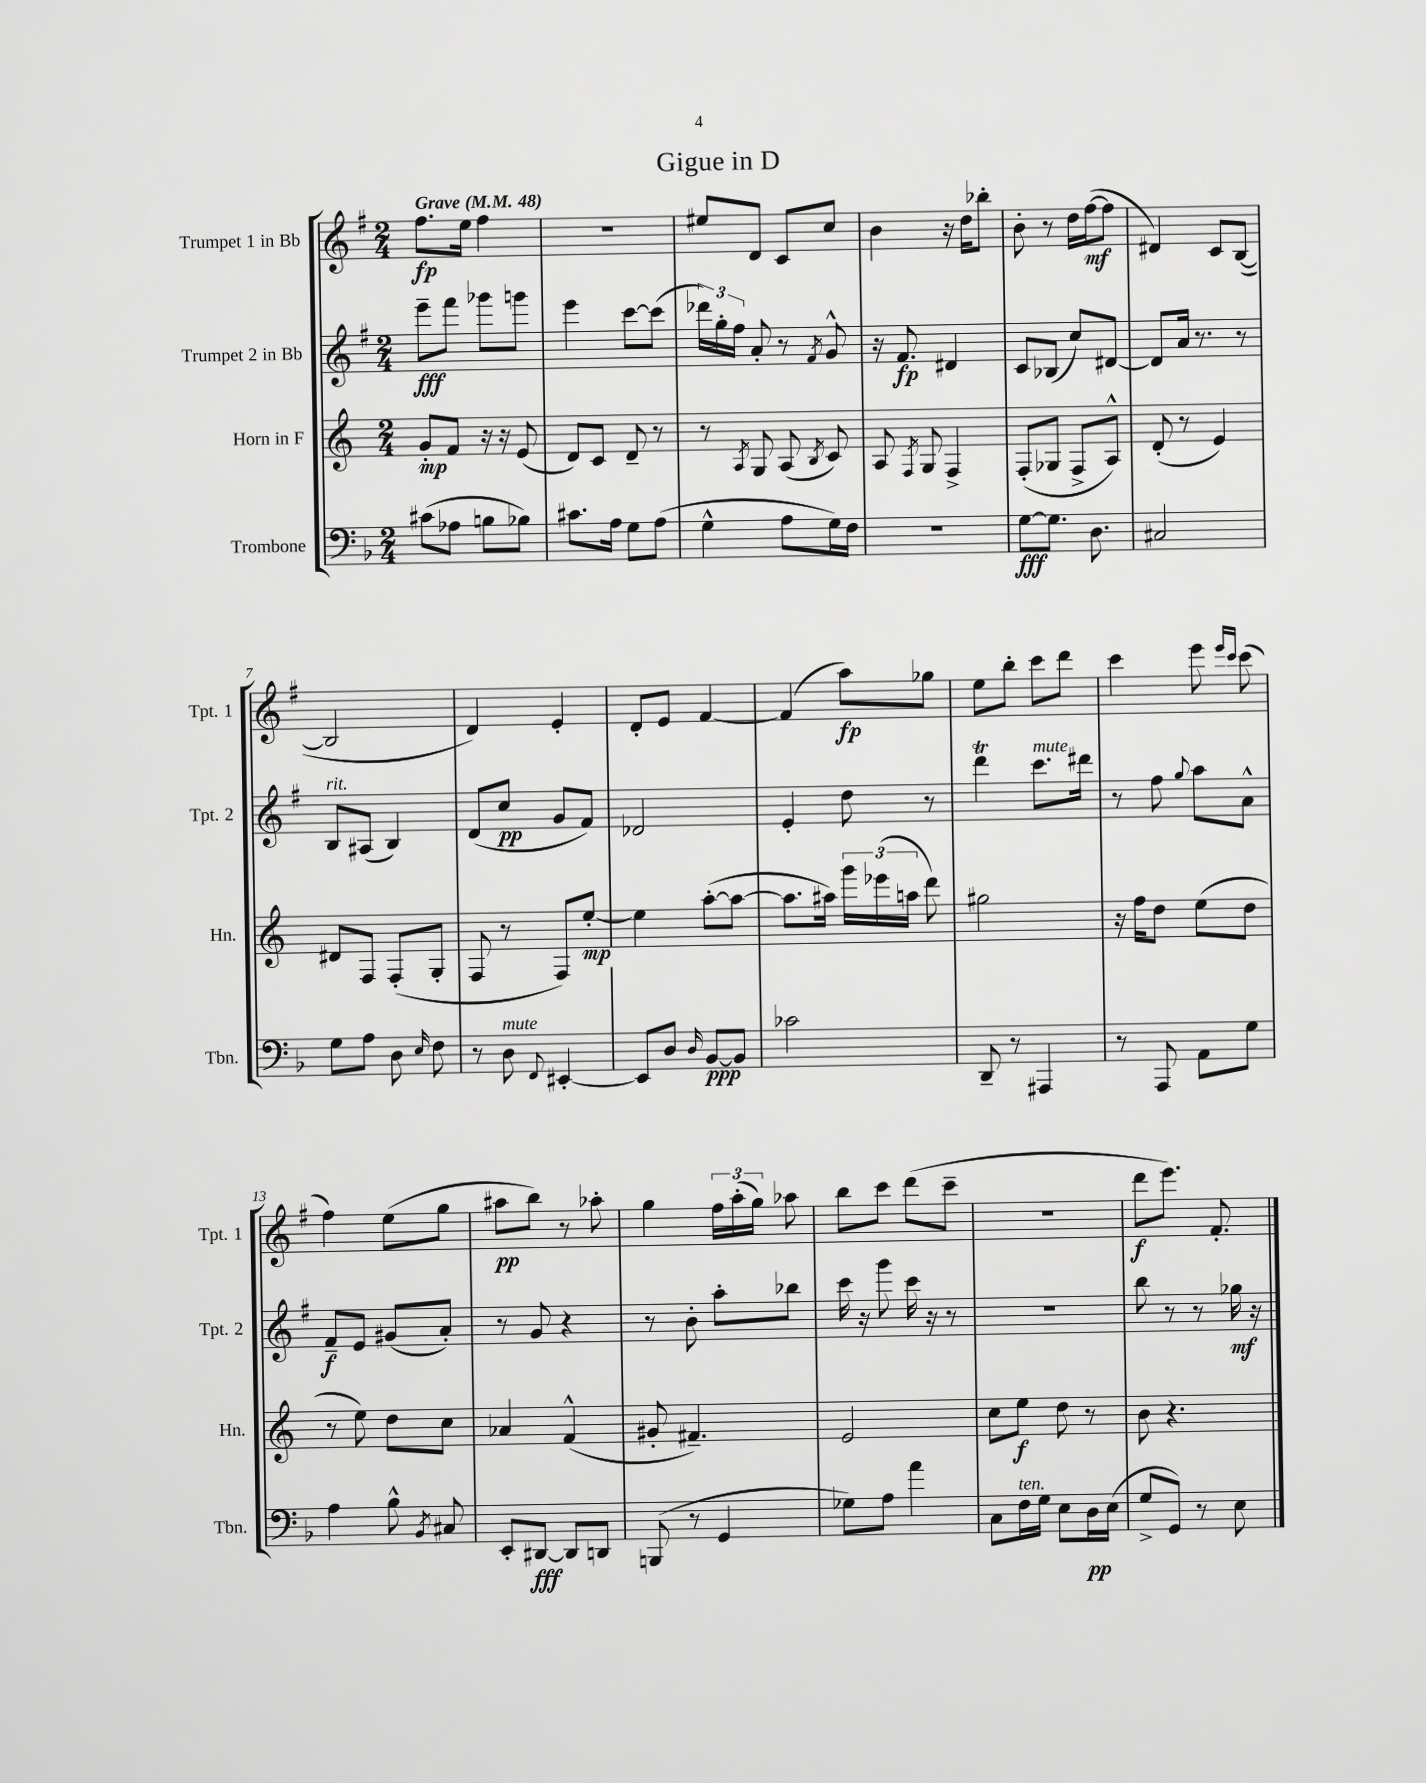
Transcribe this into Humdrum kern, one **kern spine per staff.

**kern	**dynam	**kern	**dynam	**kern	**dynam	**kern	**dynam
*part4	*part4	*part3	*part3	*part2	*part2	*part1	*part1
*staff4	*staff4	*staff3	*staff3	*staff2	*staff2	*staff1	*staff1
*I"Trombone	*	*I"Horn in F	*	*I"Trumpet 2 in Bb	*	*I"Trumpet 1 in Bb	*
*I'Tbn.	*	*I'Hn.	*	*I'Tpt. 2	*	*I'Tpt. 1	*
*clefF4	*	*clefG2	*	*clefG2	*	*clefG2	*
*k[b-]	*	*k[]	*	*k[f#]	*	*k[f#]	*
*M2/4	*	*M2/4	*	*M2/4	*	*M2/4	*
*MM48	*	*MM48	*	*MM48	*	*MM48	*
=1	=1	=1	=1	=1	=1	=1	=1
!	!	!	!	!	!	!LO:TX:a:B:t=Grave	!
(8c#X\L	.	8g'/L	mp	8eee~\L	fff	8.ff#\L	fp
8A-X\J	.	8f/J	.	8fff#\J	.	.	.
.	.	.	.	.	.	16ee\Jk	.
8Bn\L	.	16r	.	8ggg-X\L	.	4ff#\	.
.	.	16r	.	.	.	.	.
8B-X\J)	.	(8e/	.	8gggn\J	.	.	.
=2	=2	=2	=2	=2	=2	=2	=2
8.c#X\L	.	8d/L)	.	4eee\	.	2r	.
.	.	8c/J	.	.	.	.	.
16A\Jk	.	.	.	.	.	.	.
8G\L	.	8d~/	.	[8ccc\L	.	.	.
(8A\J	.	8r	.	(8ccc\J]	.	.	.
=3	=3	=3	=3	=3	=3	=3	=3
4G^^\	.	8r	.	24ddd-X\LL)	.	8ee#X/L	.
.	.	.	.	24gg'\	.	.	.
.	.	.	.	24ff#\JJ	.	.	.
.	.	8qA/	.	.	.	.	.
.	.	8G/	.	8a'/	.	8d/J	.
8A\L	.	(8A/	.	8r	.	8c/L	.
.	.	8qB/	.	8qf#/	.	.	.
16G\L)	.	8c/)	.	8g^^/	.	8cc/J	.
16F\JJ	.	.	.	.	.	.	.
=4	=4	=4	=4	=4	=4	=4	=4
2r	.	8A/	.	16r	.	4b\	.
.	.	.	.	8.f#/	fp	.	.
.	.	8qF/	.	.	.	.	.
.	.	8G/	.	.	.	.	.
.	.	4F^/	.	4d#X/	.	16r	.
.	.	.	.	.	.	16dd\KL	.
.	.	.	.	.	.	8bb-X'\J	.
=5	=5	=5	=5	=5	=5	=5	=5
[8G\L	fff	(8F'/L	.	8c/L	.	8b'\	.
8.G\J]	.	8G-X/J	.	(8B-X/J	.	8r	.
.	.	8F^/L	.	8cc/L)	.	16dd\LL	.
8.D\	.	.	.	.	.	([16ff#\J	mf
.	.	8A^^/J)	.	[8d#X/J	.	8ff#\J]	.
=6	=6	=6	=6	=6	=6	=6	=6
2C#X/	.	(8d'/	.	8d#/L]	.	4d#X/)	.
.	.	8r	.	16a/Jk	.	.	.
.	.	.	.	8.r	.	.	.
.	.	4e/)	.	.	.	8c/L	.
.	.	.	.	8r	.	([8B/J	.
!!LO:LB:g=z
=7	=7	=7	=7	=7	=7	=7	=7
!	!	!	!	!LO:TX:a:i:t=rit.	!	!	!
8G\L	.	8d#X/L	.	8B/L	.	2B/]	.
8A\J	.	8F/J	.	(8A#X/J	.	.	.
8D\	.	(8F'/L	.	4B/)	.	.	.
16qqE/	.	.	.	.	.	.	.
8F\	.	8G'/J	.	.	.	.	.
=8	=8	=8	=8	=8	=8	=8	=8
8r	.	8F/	.	(8d/L	.	4d/)	.
!LO:TX:a:i:t=mute	!	!	!	!	!	!	!
8D\	.	8r	.	8cc/J	pp	.	.
8qqFF/	.	.	.	.	.	.	.
[4EE#X'/	.	8F/L)	.	8g/L	.	4e'/	.
.	.	[8ee'/J	mp	8f#/J)	.	.	.
=9	=9	=9	=9	=9	=9	=9	=9
8EE#/L]	.	4ee\]	.	2d-X/	.	8d'/L	.
8D/J	.	.	.	.	.	8e/J	.
16qqD/	.	.	.	.	.	.	.
[8BB-/L	ppp	([8aa'\L	.	.	.	[4f#/	.
8BB-/J]	.	8aa\J_	.	.	.	.	.
=10	=10	=10	=10	=10	=10	=10	=10
2c-X\	.	8.aa\L]	.	4e'/	.	(4f#/]	.
.	.	16aa#X\Jk)	.	.	.	.	.
.	.	24ggg\LL	.	8dd\	.	8aa\L)	fp
.	.	(24eee-X\	.	.	.	.	.
.	.	24aan\JJ	.	.	.	.	.
.	.	8ddd\)	.	8r	.	8gg-X\J	.
=11	=11	=11	=11	=11	=11	=11	=11
8DD~/	.	2gg#X\	.	4dddT\	.	8ee\L	.
8r	.	.	.	.	.	8bb'\J	.
!	!	!	!	!LO:TX:a:i:t=mute	!	!	!
4AAA#X/	.	.	.	8.ccc\L	.	8ccc\L	.
.	.	.	.	.	.	8ddd\J	.
.	.	.	.	16ddd#X\Jk	.	.	.
=12	=12	=12	=12	=12	=12	=12	=12
8r	.	16r	.	8r	.	4ccc\	.
.	.	16ff\KL	.	.	.	.	.
8AAA/	.	8dd\J	.	8ff#\	.	.	.
.	.	.	.	8qqgg/	.	.	.
8AA\L	.	(8ee\L	.	8aa\L	.	8eee\	.
.	.	.	.	.	.	16qqeee/LL	.
.	.	.	.	.	.	16qqccc/JJ	.
8G\J	.	8dd\J	.	8a^^\J	.	(8ccc\	.
!!LO:LB:g=z
=13	=13	=13	=13	=13	=13	=13	=13
4A\	.	8r	.	8f#~/L	f	4ff#\)	.
.	.	8ee\)	.	8e/J	.	.	.
8B-^^\	.	8dd\L	.	(8g#X/L	.	(8ee\L	.
8qBB-/	.	.	.	.	.	.	.
8C#X/	.	8cc\J	.	8a'/J)	.	8gg\J	.
=14	=14	=14	=14	=14	=14	=14	=14
8EE'/L	.	4a-X/	.	8r	.	8aa#X\L	pp
[8DD#X/J	fff	.	.	8g/	.	8bb\J)	.
8DD#/L]	.	(4f^^/	.	4r	.	8r	.
8DDn/J	.	.	.	.	.	8aa-X'\	.
=15	=15	=15	=15	=15	=15	=15	=15
(8BBBn/	.	8g#X'/	.	8r	.	4gg\	.
8r	.	4.f#X~/)	.	8b'\	.	.	.
4GG/	.	.	.	8aa'\L	.	24ff#\LL	.
.	.	.	.	.	.	(24aa'\	.
.	.	.	.	.	.	24gg\JJ)	.
.	.	.	.	8bb-X\J	.	8aa-X\	.
=16	=16	=16	=16	=16	=16	=16	=16
8G-X\L)	.	2e/	.	16ccc\	.	8bb\L	.
.	.	.	.	16r	.	.	.
8A\J	.	.	.	8ggg\	.	8ccc\J	.
4a\	.	.	.	16ccc\	.	(8ddd\L	.
.	.	.	.	16r	.	.	.
.	.	.	.	8r	.	8ccc~\J	.
=17	=17	=17	=17	=17	=17	=17	=17
8C\L	.	8cc\L	.	2r	.	2r	.
!LO:TX:a:i:t=ten.	!	!	!	!	!	!	!
16F\L	.	8ee\J	f	.	.	.	.
16G\JJ	.	.	.	.	.	.	.
8E\L	.	8dd\	.	.	.	.	.
16D\L	pp	8r	.	.	.	.	.
(16E\JJ	.	.	.	.	.	.	.
=18	=18	=18	=18	=18	=18	=18	=18
8G^/L	.	8b\	.	8bb\	.	8ddd\L	f
8GG/J)	.	4.r	.	8r	.	8.eee\J)	.
8r	.	.	.	8r	.	.	.
.	.	.	.	.	.	8.f#'/	.
8E\	.	.	.	16gg-X\	mf	.	.
.	.	.	.	16r	.	.	.
==	==	==	==	==	==	==	==
*-	*-	*-	*-	*-	*-	*-	*-
